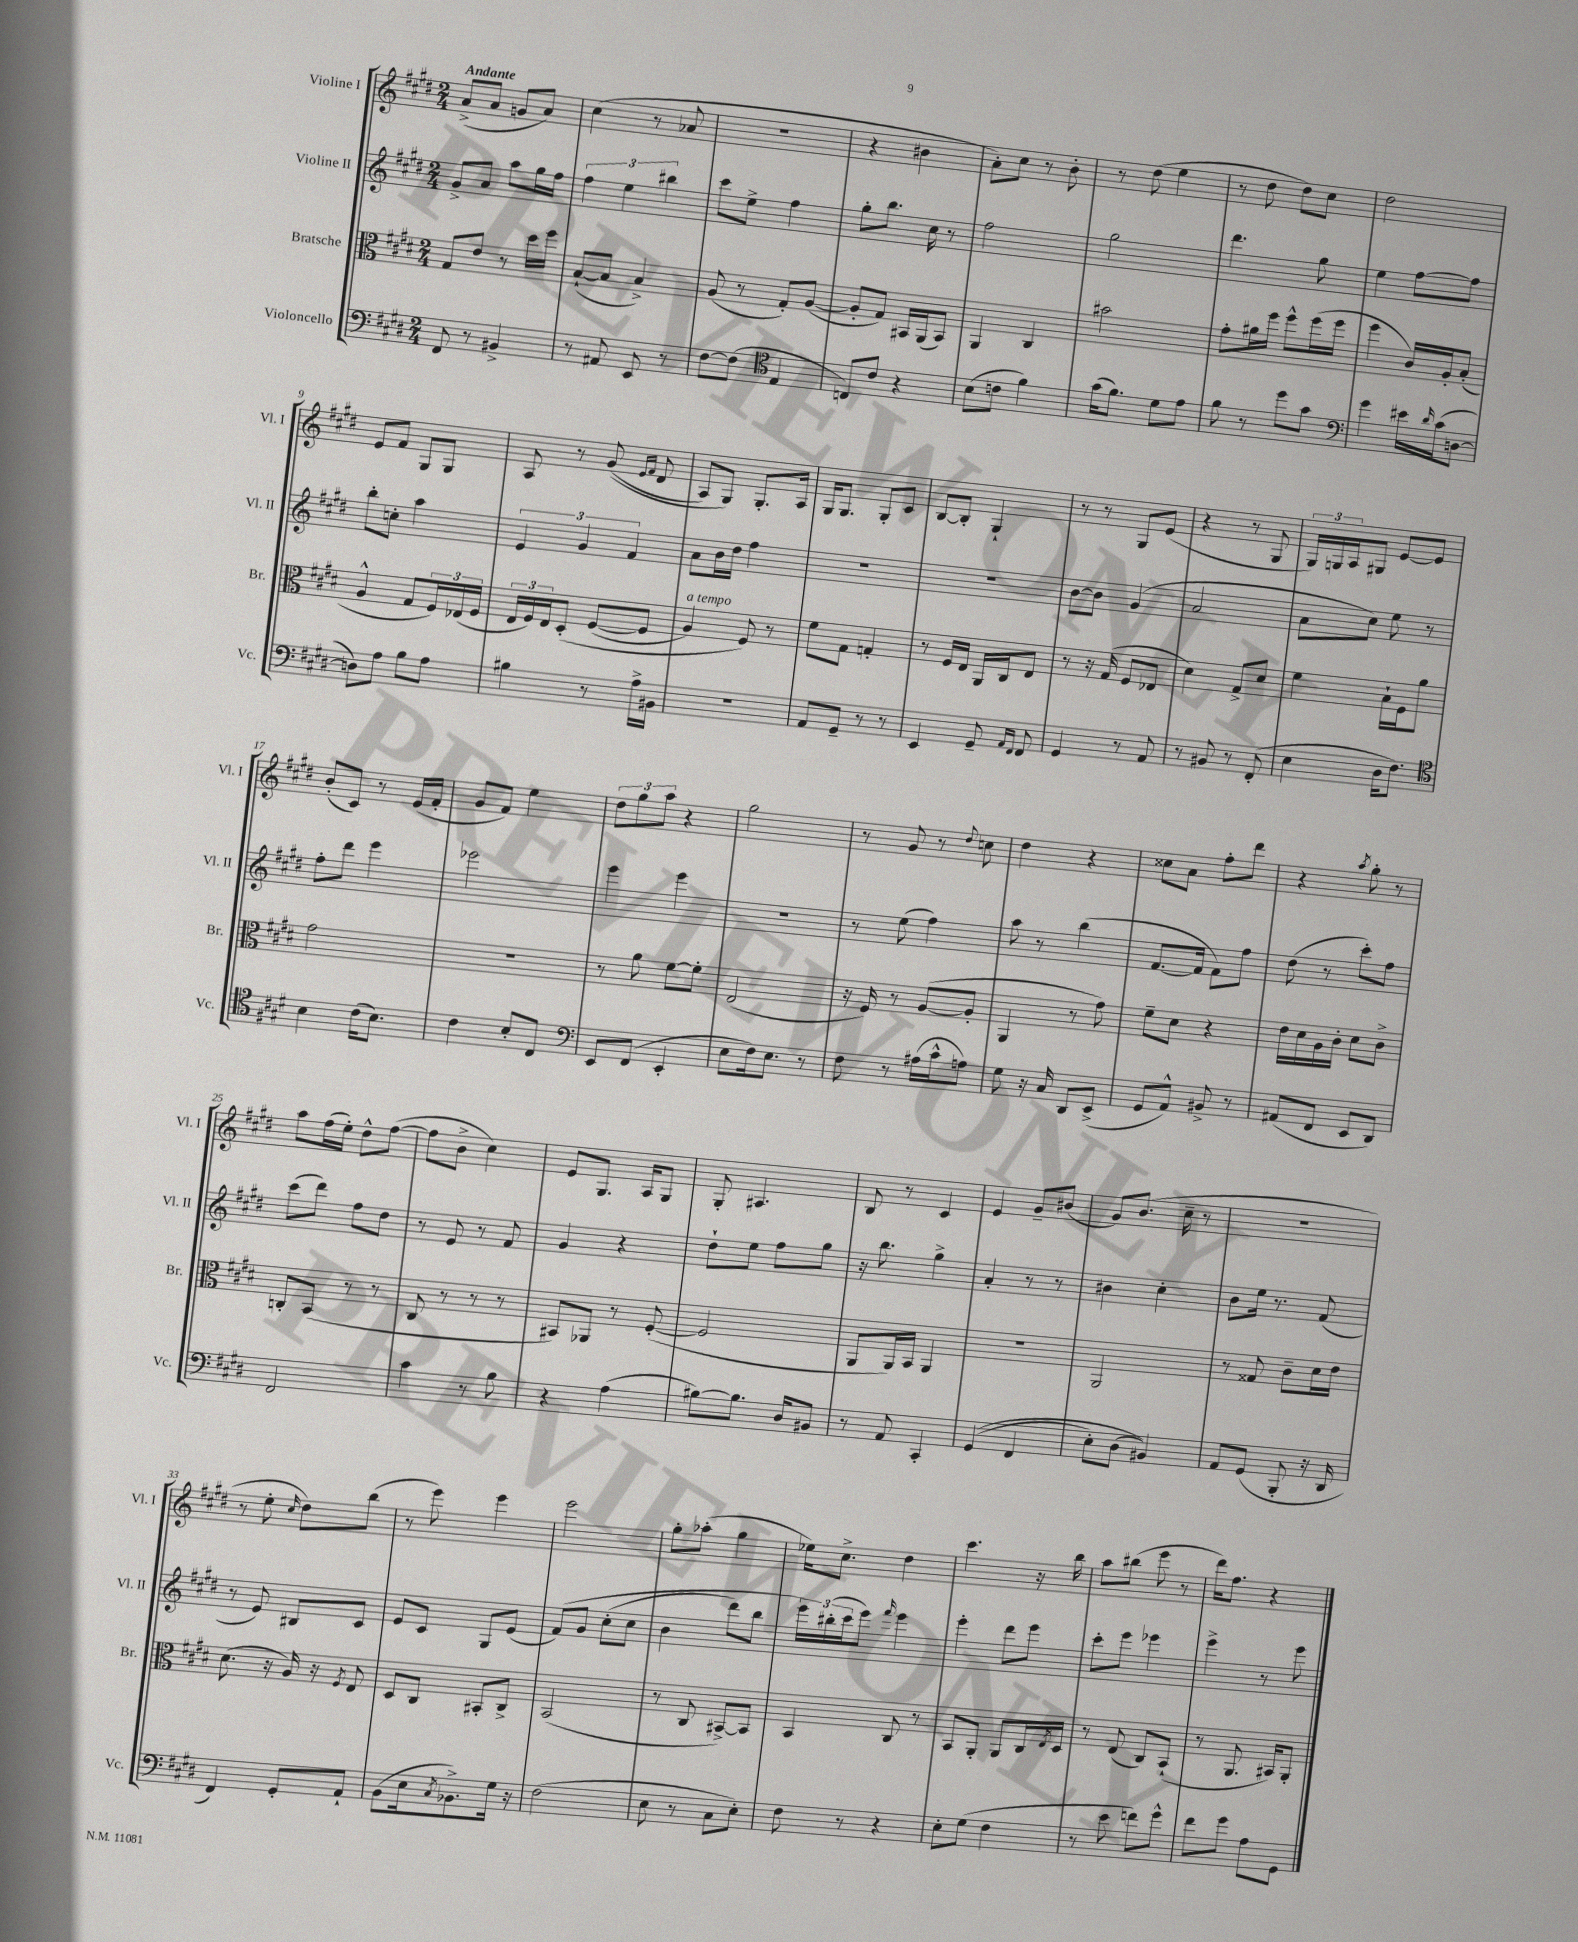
<<
\new StaffGroup <<
\new Staff = "s0" \with { instrumentName = "Violine I" shortInstrumentName = "Vl. I" } {
    \clef treble \key e \major \numericTimeSignature \time 2/4 \tempo "Andante"
    a'8->( a'8 g'8 a'8) |
    cis''4( r8 aes'8 |
    r2 |
    r4 bis'4 |
    a'8-.) cis''8 r8 b'8-. |
    r8 dis''8( e''4 |
    r8 dis''8 dis''8) cis''8 |
    dis''2 |
    e'8 fis'8 gis8 gis8 |
    a8 r8 gis'8(\( \grace { e'16 fis'16 } dis'8 |
    a8) gis8\) gis8.-. a16 |
    gis16 gis8. gis8-. cis'8 |
    b8~ b8-. gis4-! |
    r8 r8 gis8 e'8( |
    r4 r8 gis8 |
    \tuplet 3/2 { gis16) g16 a16 } gis8 e'8~ e'8 |
    b'8-.( cis'8) r8 e'16( fis'16-. |
    gis'8 fis'8) e''4 |
    \tuplet 3/2 { dis''8 gis''8 a''8 } r4 |
    gis''2 |
    r8 gis'8 r8 \appoggiatura { dis''8 } c''8 |
    dis''4 r4 |
    cisis''8 a'8 fis''8-. dis'''8 |
    r4 \acciaccatura { a''8 } gis''8-. r8 |
    a''8 fis''16( e''16-.) dis''8-^ fis''8~( |
    fis''8 b'8-> cis''4) |
    e'8 gis8. a16 gis8 |
    gis8-. ais4. |
    b8 r8 cis'4 |
    e'4 gis'8-- bis'8( |
    gis'8) b'8.( cis''16-- r8 |
    R2 |
    r8 e''8-. \grace { cis''16 } dis''8) b''8( |
    r8 e'''8) e'''4 |
    e'''2 |
    gis''8-. aes''8-.( gis''4 |
    ees''16) cis''8.-> dis''4 |
    cis'''4. r16 b''16 |
    a''8 bis''8( e'''8 r8 |
    dis'''16) fis''8. r4 \bar "|." |
}
\new Staff = "s1" \with { instrumentName = "Violine II" shortInstrumentName = "Vl. II" } {
    \clef treble \key e \major \numericTimeSignature \time 2/4
    gis'8-> a'8 a''8 gis''16 fis''16 |
    \tuplet 3/2 { fis''4 e''4 bis''4 } |
    cis'''8 e''8-> fis''4 |
    gis''8-. b''8. cis''16 r8 |
    fis''2 |
    gis''2 |
    dis'''4. gis''8 |
    e''4 fis''8~ fis''8 |
    b''8-. c''8-. a''4 |
    \tuplet 3/2 { e'4 gis'4 fis'4 } |
    a'8 b'16 dis''16 fis''4 |
    R2 |
    R2 |
    b'8~ b'8 gis'4( |
    a'2 |
    a'8 cis''8) e''8 r8 |
    fis''8-. dis'''8 e'''4 |
    ees'''2 |
    e'''4 e'''4 |
    R2 |
    r8 e''8( fis''4) |
    a''8 r8 b''4( |
    fis'8.~ fis'16 fis'8) fis''8 |
    dis''8( r8 cis'''8-.) fis''8 |
    cis'''8( dis'''8) fis''8 dis''8 |
    r8 e'8 r8 fis'8 |
    gis'4 r4 |
    dis''8-! e''8 fis''8 gis''8 |
    r16 b''8. gis''4-> |
    a'4-. r8 r8 |
    bis'4 cis''4-. |
    b'8 e''16 r8. fis'8( |
    r8 e'8) bis8 cis'8 |
    e'8 cis'8 gis8 e'8( |
    fis'8)\( gis'8 cis''8-.( cis''8 |
    b'4 dis'''8) b''8 |
    \tuplet 3/2 { e'''16\) bis''16-.( cis'''16 } e'''8) \grace { fis'''16 } e'''4 |
    e'''4-. dis'''8 e'''8 |
    cis'''8-. e'''8 ees'''4 |
    e'''4-> r8 e'''8 \bar "|." |
}
\new Staff = "s2" \with { instrumentName = "Bratsche" shortInstrumentName = "Br." } {
    \clef alto \key e \major \numericTimeSignature \time 2/4
    gis8 e'8 r8 dis''16 fis''16 |
    b8~-!( b8 b4->) |
    a8( r8 gis8-.) a8~( |
    a8-. gis8) bis,16 a,16( bis,8) |
    a,4 cis4 |
    bis'2 |
    gis'8-. ais'16 fis''16 fis''8-^ fis''16( fis''16 |
    fis''4 cis'16) a16-. b8-.( |
    a4-^ gis8 \tuplet 3/2 { fis16) ees16( fis16 } |
    \tuplet 3/2 { e16 fis16) e16 } dis8-.\( fis8~( fis8 |
    a4^\markup { \italic "a tempo" }) fis8\) r8 |
    fis'8 gis8 g4-. |
    r8 fis16 e16 a,16 cis16 e8 |
    r8 r16 gis16( fis8 ees8 |
    dis'4) gis8-> dis'8 |
    fis'4 b16-! fis16 a'8 |
    gis'2 |
    r2 |
    r8 a'8 fis'8~ fis'8-. |
    e2( |
    r16 fis16) r8 a8~( a8-. |
    a,4 r8 gis'8) |
    fis'8-- dis'8 r4 |
    e'16 dis'16 a16 cis'16-. dis'8 cis'8-> |
    c8-. b,8( r8 r8 |
    cis8 r8 r8 r8 |
    bis,8) aes,8 r8 fis8~-.( |
    fis2 |
    a,8 a,16) b,16 a,4 |
    r2 |
    a,2 |
    r8 gisis8 cis'8-- dis'16 e'16 |
    dis'8.( r16 a16) r16 \acciaccatura { fis8 } e8 |
    dis8 cis8 bis,8-. cis8-> |
    b,2( |
    r8 cis8 bis,8~->) bis,8 |
    b,4 cis8 r8 |
    b,8 a,8-. a,8 cis16 \acciaccatura { e8 } dis16 |
    r8 e8( cis8) b,8-!( |
    r8 a,8. bis,16) a,8-. \bar "|." |
}
\new Staff = "s3" \with { instrumentName = "Violoncello" shortInstrumentName = "Vc." } {
    \clef bass \key e \major \numericTimeSignature \time 2/4
    fis,8 r8 bis,4-> |
    r8 ais,8 e,8 r8 |
    fis8~ fis8( \clef tenor e4 |
    c8) cis'8 r4 |
    b8( c'8 fis'4) |
    gis'16( fis'8.) dis'8 e'8 |
    fis'8 r8 dis''8 gis'8 |
    \clef bass gis'4 eis'16 \grace { dis'16 } cis'16( d8~ |
    d8) a8 b8 a8 |
    bis4 r8 a16-> bis,16 |
    R2 |
    a,8 gis,8-- r8 r8 |
    e,4 gis,8-- \grace { a,16 fis,16 } fis,8 |
    gis,4 r8 a,8 |
    r8 bis,8 r8 fis,8-.( |
    e4 dis16 fis8.) |
    \clef tenor b4 cis'16( b8.) |
    cis'4 b8-. cis8 |
    \clef bass e,8 fis,8( e,4-. |
    e8 fis16) e8. r8 |
    fis8 r8 ais16( cis'16-^ a8) |
    gis8 r16 cis16 dis,8 e,8->( |
    gis,8 a,8-^) bis,8-> r8 |
    ais,8( fis,8 e,8 dis,8) |
    fis,2 |
    cis'4 r8 b8 |
    r4 a4( |
    bis8~) bis8. dis16 bis,8 |
    r8 a,8 cis,4-. |
    gis,4(\( fis,4 |
    e8-.) dis8( bis,4)\) |
    a,8 gis,8( b,,8-. r16 dis,16 |
    fis,4) gis,8-. a,8-! |
    b,8( e16 \acciaccatura { cis8 } bes,8.->) gis16 r16 |
    fis2( |
    e8 r8 cis8 e8-.) |
    fis8 r8 r4 |
    e8-. gis8( fis4 |
    r8 e'8 f'8) gis'8-^ |
    fis'8 gis'8 a8 gis,8 \bar "|." |
}
>>
>>
